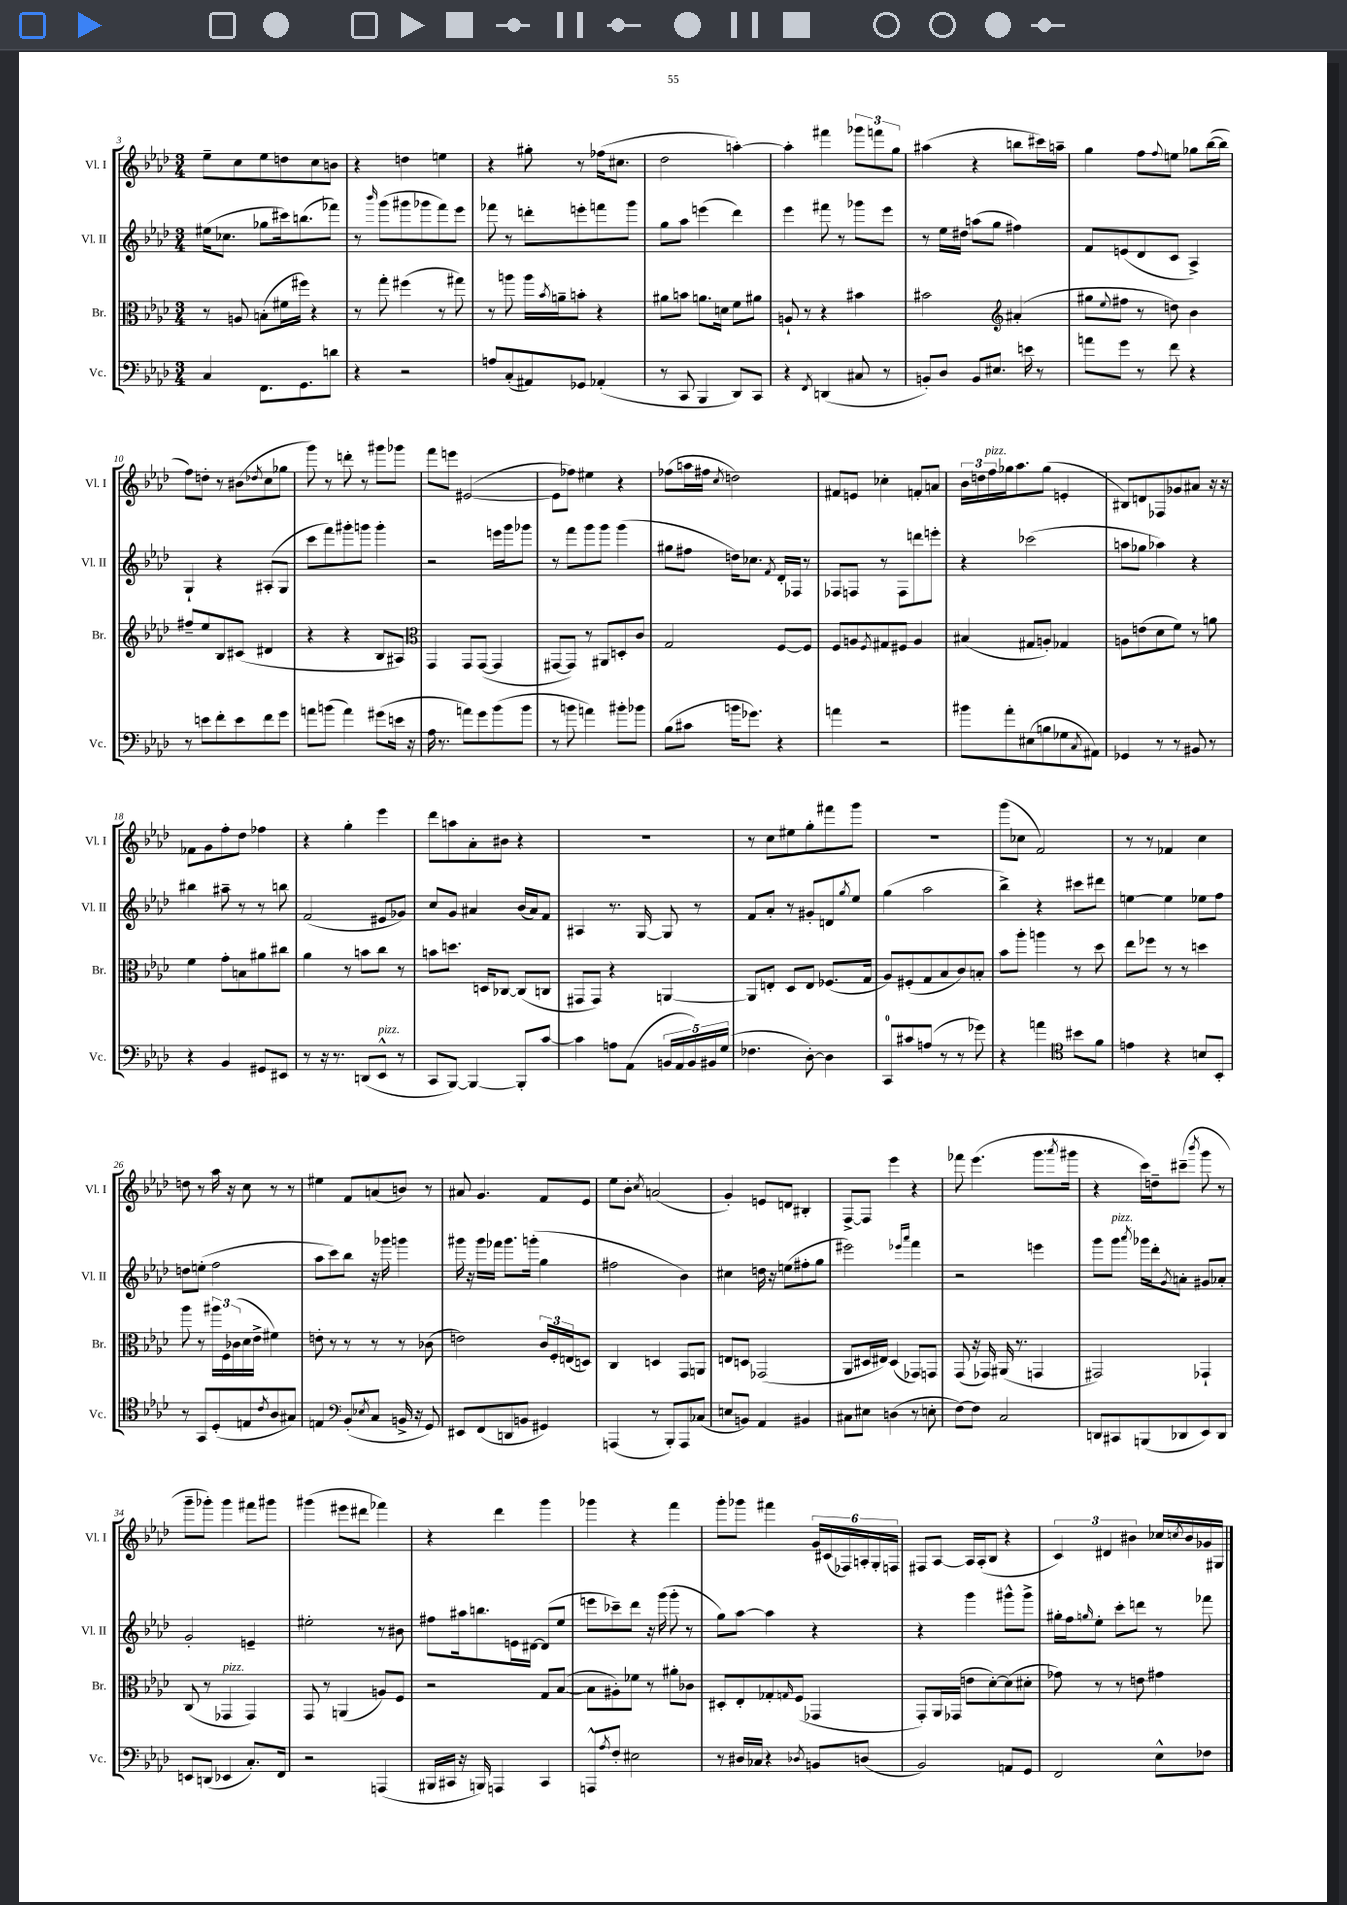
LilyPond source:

<<
\new StaffGroup <<
\new Staff = "s0" \with { instrumentName = "Vl. I" shortInstrumentName = "Vl. I" } {
    \clef treble \key aes \major \numericTimeSignature \time 3/4
    ees''8-- c''8 ees''8 d''8 c''8 b'8 |
    r4 d''4 e''4 |
    r4 gis''8-. r8 fes''16( cis''8. |
    des''2 a''4~-.) |
    a''4-. fis'''4 \tuplet 3/2 { ges'''8 f'''8 g''8 } |
    ais''4( r4 b''8 cis'''16) a''16-- |
    g''4 f''8 \appoggiatura { f''8 } e''8 ges''8 bes''16~( bes''16 |
    f''8) d''8-. r8 bis'8( \acciaccatura { des''8 } c''8 ges''8 |
    g'''8) r8 d'''8-. r8 gis'''8 ges'''8 |
    f'''8 e'''8 eis'2~( |
    eis'8 fes''8) eis''4 r4 |
    fes''8( a''16 fis''16 \acciaccatura { c''8 } d''2) |
    fis'8 e'8 ces''4-. f'8-. a'8 |
    \tuplet 3/2 { bes'16 d''16 f''16^\markup { \italic "pizz." } } ges''16 aes''8. ges''8( e'4-. |
    bis8) d'8 fes8 ges'8 ais'8 r16 r16 |
    fes'8 g'8 f''8-. des''8 fes''4 |
    r4 g''4-. ees'''4 |
    des'''8 a''8 aes'8-. bis'8 r4 |
    R2. |
    r8 c''8 eis''8 g''8-. fis'''8 g'''8 |
    r2. |
    g'''8( ces''8 f'2) |
    r8 r8 fes'4 c''4 |
    d''8 r8 aes''16 r16 c''8 r8 r8 |
    eis''4 f'8 a'8( b'8) r8 |
    ais'8 g'4. f'8 ees'8 |
    ees''8 bes'8-. \acciaccatura { c''8 } a'2( |
    g'4-.) e'8 d'8 bis4-. |
    f8~-> f8 ees'''4 r4 |
    fes'''8 ees'''4.( g'''8. \acciaccatura { aes'''8 } gis'''16 |
    r4 c'''16) d''16-- cis'''8--( \acciaccatura { bes'''8 } g'''8 r8 |
    g'''8-- ges'''8-.) ges'''4 fis'''8 gis'''8 |
    gis'''4( eis'''8 dis'''8 fes'''4) |
    r4 des'''4 g'''4 |
    ges'''4 r4 f'''4 |
    g'''8-. ges'''8 fis'''4 \tuplet 6/4 { g'16 cis'16( fes16) a16-. g16-. f16 } |
    fis8 aes8~ aes16 aes16-.( bes8 r4 |
    \tuplet 3/2 { c'4) dis'4 bis'4 } ces''16 \acciaccatura { c''8 } bis'16 ges'16 gis16 \bar "|." |
}
\new Staff = "s1" \with { instrumentName = "Vl. II" shortInstrumentName = "Vl. II" } {
    \clef treble \key aes \major \numericTimeSignature \time 3/4
    eis''16( ces''8. ges''8 cis'''16) b''8.( fes'''8) |
    r8 \grace { bes'''16 } g'''8( gis'''8 ges'''8 f'''8) ees'''8 |
    fes'''8 r8 d'''8-. e'''8-. f'''8 g'''8 |
    g''8 aes''8 e'''4( des'''4) |
    ees'''4 fis'''8 r8 ges'''8 ees'''8 |
    r8 ees''16 dis''16 a''8( g''8 fis''4) |
    f'8 e'8( des'8 c'8 aes4->) |
    g4-! r4 ais8-.( g8 |
    c'''8 f'''8) gis'''8-. g'''8 g'''4-. |
    r2 e'''16 g'''16 ges'''8 |
    r8 f'''8 g'''8 g'''8 g'''4( |
    gis''8 fis''8 d''16) ces''8. \acciaccatura { f'8 } des'16-. fes16 r8 |
    fes8 f8 r8 f8 d'''8 e'''8-. |
    r4 ces'''2( |
    a''8 ges''8 aes''4) r4 |
    bis''4 ais''8-- r8 r8 b''8 |
    f'2( eis'8 ges'8) |
    c''8 g'8 ais'4 bes'16( ais'16) f'8 |
    ais4 r8. g16~ g8 r8 |
    f'8 aes'8-. r8 gis'8-. d'8 \acciaccatura { g''8 } ees''8 |
    g''4( aes''2 |
    bes''4->) r4 cis'''8 dis'''8 |
    e''4~ e''4 ees''8 f''8 |
    d''8 e''8-.( f''2 |
    aes''8 c'''8) bes''8 r16 ges'''16 g'''4 |
    gis'''16 r16 gis'''16 fes'''16 gis'''8. g'''16-.( g''4 |
    fis''2 bes'4) |
    cis''4 d''16 r16 e''8( fis''8-. g''8 |
    eis'''2) \grace { ees'''16 aes'''16 } f'''4 |
    r2 e'''4 |
    g'''8 g'''8^\markup { \italic "pizz." } \acciaccatura { aes'''8 } ges'''16 des'''16-. \acciaccatura { g'8 } a'8-. gis'8 aes'8-. |
    g'2-. e'4-- |
    eis''2-. r8 bis'8 |
    fis''8 ais''16 b''8. e'16 dis'16~ dis'8( ees''8 |
    e'''8 ces'''8--) des'''8 r16 g'''16( g'''8-. r8 |
    g''8) aes''8~ aes''4 r4 |
    r4 g'''4 gis'''8-^ gis'''8-> |
    gis''16-. f''16 \grace { g''16 } ees''8-. c'''8-. d'''8 r8 fes'''8 \bar "|." |
}
\new Staff = "s2" \with { instrumentName = "Br." shortInstrumentName = "Br." } {
    \clef alto \key aes \major \numericTimeSignature \time 3/4
    r8 a8 b8-.( fis'16 fis''16) r4 |
    r8 g''8-. fis''4( r8 gis''8) |
    r8 a''8 a''16 \acciaccatura { bes'8 } a'16-- b'8-. r4 |
    ais'8 b'8 a'8. d'16 f'8 ais'8 |
    a8-! r8 r4 bis'4 |
    bis'2 \clef treble ais'4-.( |
    gis''8 \appoggiatura { ees''8 } fis''8 r8 d''8) bes'4 |
    fis''8-- ees''8 bes8 cis'8( dis'4 |
    r4 r4 bes8 ais8) |
    \clef alto g,4 g,8 g,8~( g,4 |
    gis,8~ gis,8) r8 ais,8 d8-. c'8 |
    g2 f8~ f8 |
    f8 a8 \acciaccatura { f8 } gis8 fis8 a4 |
    bis4( gis8 a8-.) ges4 |
    a8 e'8( des'8 f'8) r8 a'8 |
    f'4 g'8-. b8 ais'8 cis''8 |
    aes'4 r8 b'8 c''8 r8 |
    b'8 d''8. d16 ces8~ ces8( c8 |
    gis,8 gis,8) r4 a,4~ |
    a,8 e8-. des8 e8 fes8.( g16 |
    aes8) fis8-.( g8 bes8 c'8) b8-. |
    bes'8 aes''8-. a''4 r8 des''8 |
    ees''8 fes''8 r8 r8 d''4 |
    aes''8 r8 \tuplet 3/2 { ais''16 f16 ces'16( } des'16 ees'16-> fis'4) |
    e'8-. r8 r8 r8 r8 ces'8( |
    e'2) \tuplet 3/2 { c'16 f16-. e16( } d8) |
    c4 d4 g,8 a,8 |
    e8 d8 ges,2( |
    aes,8 dis16 eis16) dis4( ges,8) g,8 |
    g,8( r16 ges,16) ais,16( r8. g,4 |
    gis,2) ges,4-! |
    c8( r8 ges,4^\markup { \italic "pizz." } ges,4) |
    g,8 r8 a,4( a8) f8 |
    r2 g8 bes8~( |
    bes8 ais8-.) fes'8 r8 ais'8-. ces'8 |
    dis8-. ees8-. ges8-. \grace { g16 } f8( ges,4 |
    g,8-.) aes,16 ges,16( e'8 des'8~-.) des'8( dis'8-. |
    ges'8) r8 r8 e'8 gis'4 \bar "|." |
}
\new Staff = "s3" \with { instrumentName = "Vc." shortInstrumentName = "Vc." } {
    \clef bass \key aes \major \numericTimeSignature \time 3/4
    c4 f,8. g,8. d'8 |
    r4 r2 |
    a8 c8-.( ais,8) ges,8 aes,4-.( |
    r8 c,8 bes,,4 des,8) c,8 |
    r4 \acciaccatura { f,8 } d,4( cis8 r8 |
    b,8-.) des8 b,8 eis8. e'16 r8 |
    a'8 g'8 r8 f'8 r4 |
    r8 e'8 f'8-. e'8 f'8 g'8 |
    a'8 b'8( a'4) gis'8( e'16 r16 |
    aes16 r8. a'8) g'8 bes'8( bes'8 |
    r8 b'8 a'4) bis'8-. bes'8 |
    bes8( cis'8 b'16 ges'8.) r4 |
    a'4 r2 |
    bis'8 aes'8-. eis8( b8 ges8 \acciaccatura { c8 } ais,8) |
    ges,4 r8 r8 bis,8 r8 |
    r4 bes,4 gis,8 eis,8 |
    r8 r16 r8. d,8( ees,8-^^\markup { \italic "pizz." } r8 |
    c,8 bes,,8~) bes,,4~ bes,,8-. c'8~ |
    c'4 a8 aes,8( \tuplet 5/4 { b,16 aes,16 b,16) bis,16 g16( } |
    fes4. des8~-.) des4 |
    c,8-0 cis'8 a8( r8 r8 ges'8) |
    r4 a'4 \clef tenor bis'8 f'8 |
    e'4 r4 b8 bes,8-. |
    r8 g,8 des8-.( e8 \acciaccatura { c'8 } aes8 gis8) |
    e4 \clef bass bes,8-.( \acciaccatura { ees8 } c8 b,16-> r16 g,8) |
    eis,8 f,8( d,8 b,8 gis,4) |
    a,,4( r8 bes,,8-.) a,,8 ces8( |
    e8 b,8) aes,4 bis,4 |
    cis8 eis8 d4( r8 e8-. |
    f8~) f8 c2 |
    d,8 cis,8 b,,8( des,8 ees,8) des,8 |
    e,8 d,8( ees,4 c8.-.) f,16 |
    r2 a,,4( |
    bis,,16 cis,16 r16 b,,16) a,,4 cis,4 |
    a,,8-^ \acciaccatura { aes8 } f8-. eis2 |
    r8 dis16 ces16 r4 \acciaccatura { des8 } b,8 d8( |
    bes,2) a,8 g,8 |
    f,2 ees8-^ fes8 \bar "|." |
}
>>
>>
\layout { \context { \Score currentBarNumber = #3 } }
